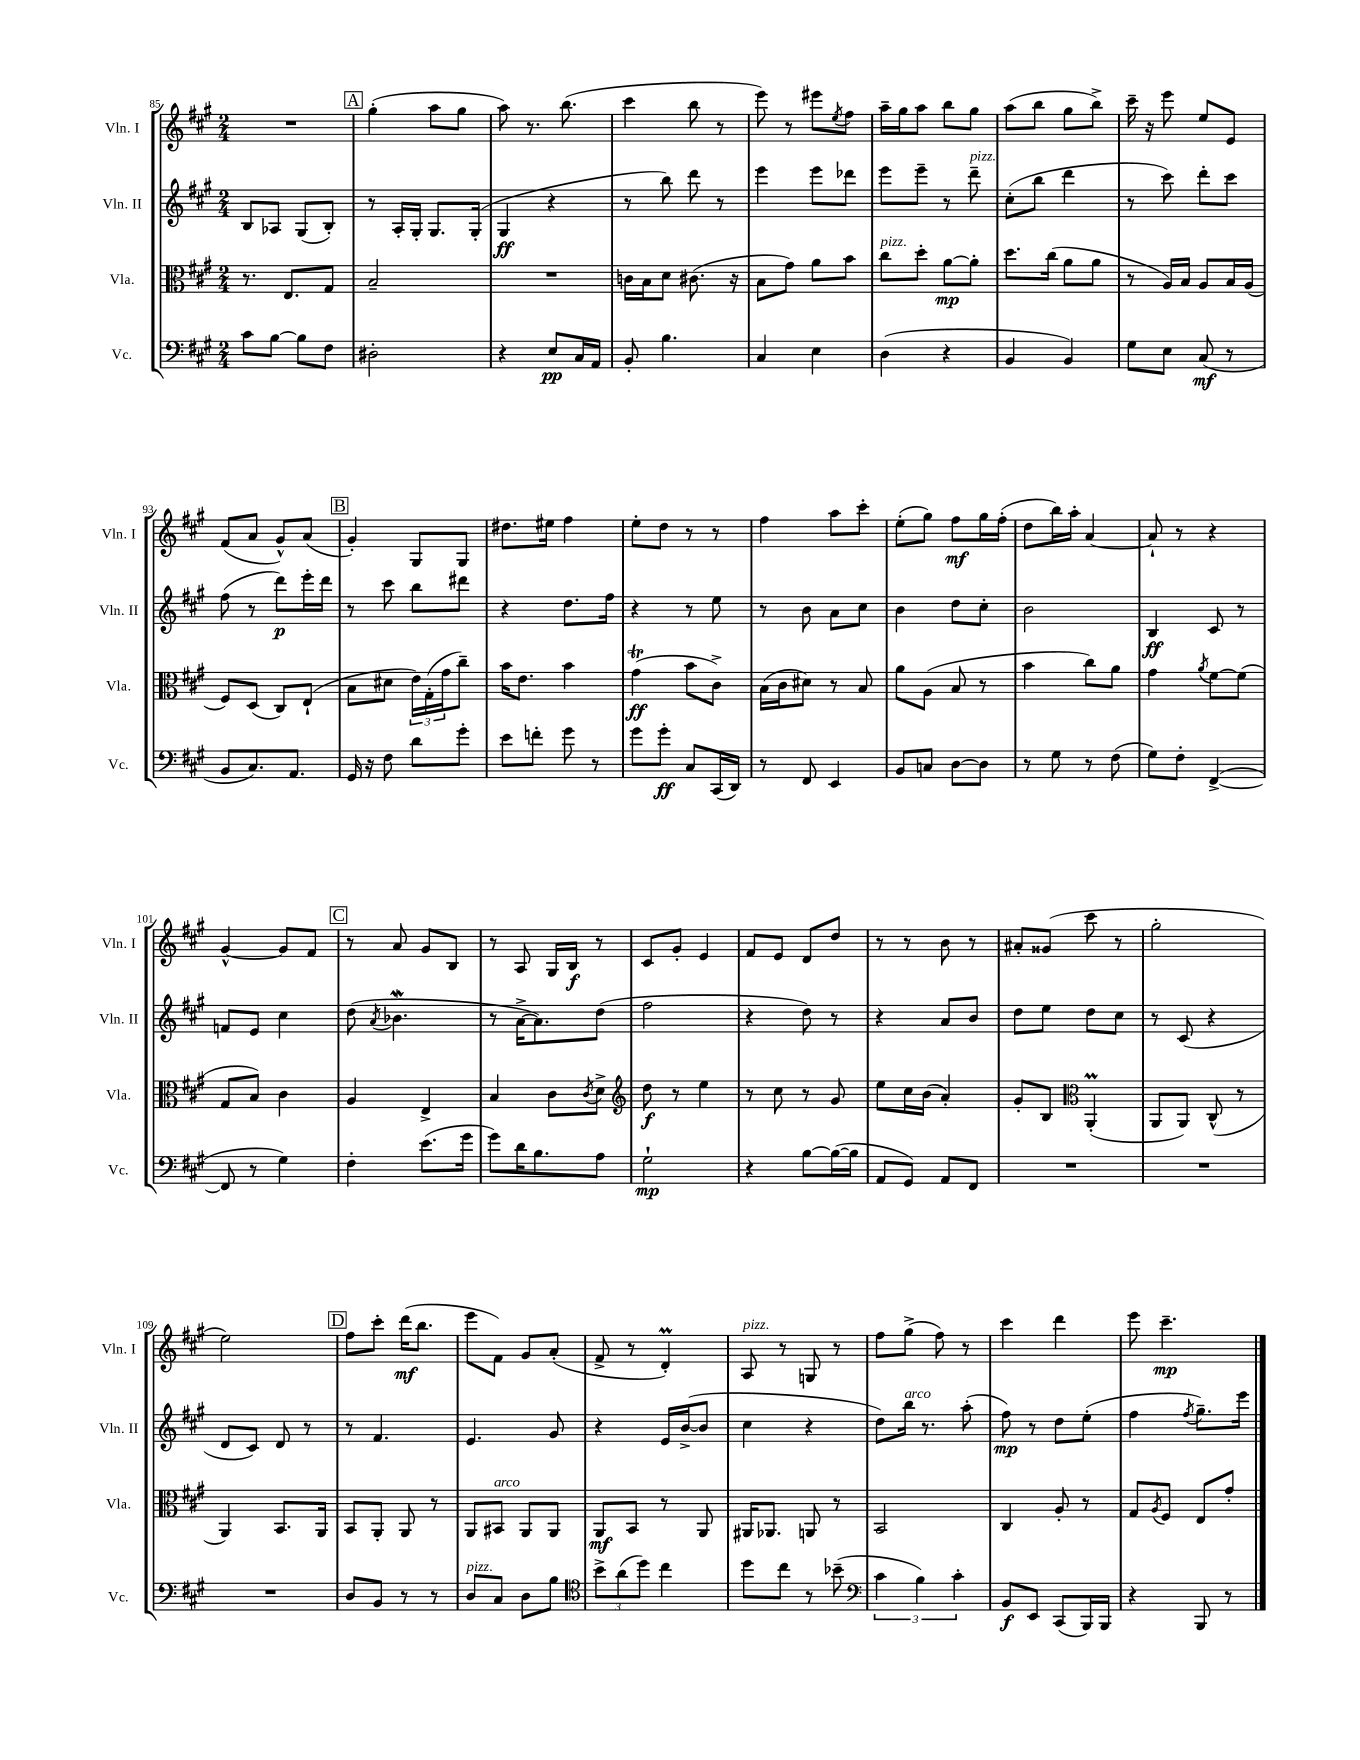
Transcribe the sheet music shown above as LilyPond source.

<<
\new StaffGroup <<
\new Staff = "s0" \with { instrumentName = "Vln. I" shortInstrumentName = "Vln. I" } {
    \clef treble \key a \major \numericTimeSignature \time 2/4
    R2 |
    \mark \markup { \box "A" } gis''4-.( a''8 gis''8 |
    a''8) r8. b''8.( |
    cis'''4 b''8 r8 |
    e'''8) r8 eis'''8 \acciaccatura { e''8 } fis''8 |
    a''16-- gis''16 a''8 b''8 gis''8 |
    a''8( b''8 gis''8 b''8->) |
    cis'''16-- r16 e'''8 e''8 e'8 |
    fis'8( a'8 gis'8-^) a'8( |
    \mark \markup { \box "B" } gis'4-.) gis8 gis8 |
    dis''8. eis''16 fis''4 |
    e''8-. d''8 r8 r8 |
    fis''4 a''8 cis'''8-. |
    e''8-.( gis''8) fis''8\mf gis''16 fis''16-.( |
    d''8 b''16) a''16-. a'4~ |
    a'8-! r8 r4 |
    gis'4~-^ gis'8 fis'8 |
    \mark \markup { \box "C" } r8 a'8 gis'8 b8 |
    r8 a8 gis16 b16\f r8 |
    cis'8 gis'8-. e'4 |
    fis'8 e'8 d'8 d''8 |
    r8 r8 b'8 r8 |
    ais'8-. gisis'8( cis'''8 r8 |
    gis''2-. |
    e''2) |
    \mark \markup { \box "D" } fis''8 cis'''8-. d'''16\mf( b''8. |
    e'''8 fis'8) gis'8 a'8-.( |
    fis'8-> r8 d'4-.\prall) |
    a8^\markup { \italic "pizz." } r8 g8 r8 |
    fis''8 gis''8->( fis''8) r8 |
    cis'''4 d'''4 |
    e'''8 cis'''4.--\mp \bar "|." |
}
\new Staff = "s1" \with { instrumentName = "Vln. II" shortInstrumentName = "Vln. II" } {
    \clef treble \key a \major \numericTimeSignature \time 2/4
    b8 aes8 gis8( b8-.) |
    \mark \markup { \box "A" } r8 a16-. gis16-. gis8. gis16-.( |
    gis4\ff r4 |
    r8 b''8) d'''8 r8 |
    e'''4 e'''8 des'''8 |
    e'''8 e'''8-- r8 d'''8--^\markup { \italic "pizz." } |
    cis''8-.( b''8 d'''4 |
    r8 cis'''8) d'''8-. cis'''8 |
    fis''8( r8 d'''8\p) e'''16-. d'''16 |
    \mark \markup { \box "B" } r8 cis'''8 b''8 dis'''8 |
    r4 d''8. fis''16 |
    r4 r8 e''8 |
    r8 b'8 a'8 cis''8 |
    b'4 d''8 cis''8-. |
    b'2 |
    b4\ff cis'8 r8 |
    f'8 e'8 cis''4 |
    \mark \markup { \box "C" } d''8( \acciaccatura { a'8 } bes'4.\mordent |
    r8 a'16~-> a'8.) d''8( |
    fis''2 |
    r4 d''8) r8 |
    r4 a'8 b'8 |
    d''8 e''8 d''8 cis''8 |
    r8 cis'8( r4 |
    d'8 cis'8) d'8 r8 |
    \mark \markup { \box "D" } r8 fis'4. |
    e'4. gis'8 |
    r4 e'16 b'16~->( b'8 |
    cis''4 r4 |
    d''8) b''16^\markup { \italic "arco" } r8. a''8-.( |
    fis''8\mp) r8 d''8 e''8-.( |
    fis''4 \acciaccatura { fis''8 } gis''8.--) e'''16 \bar "|." |
}
\new Staff = "s2" \with { instrumentName = "Vla." shortInstrumentName = "Vla." } {
    \clef alto \key a \major \numericTimeSignature \time 2/4
    r8. e8. gis8 |
    \mark \markup { \box "A" } b2-- |
    R2 |
    c'16 b16 d'8 cis'8.( r16 |
    b8 gis'8) a'8 b'8 |
    cis''8^\markup { \italic "pizz." } d''8-. a'8~\mp a'8-. |
    d''8. cis''16( a'8 a'8 |
    r8 a16) b16 a8 b16 a16( |
    fis8) d8( cis8) e8-!( |
    \mark \markup { \box "B" } b8 dis'8 \tuplet 3/2 { e'16) gis16-.( gis'16 } cis''8--) |
    b'16 e'8. b'4 |
    gis'4\trill\ff( b'8 cis'8->) |
    b16( cis'16 dis'8) r8 b8 |
    a'8 a8( b8 r8 |
    b'4 cis''8) a'8 |
    gis'4 \acciaccatura { a'8 } fis'8~ fis'8( |
    gis8 b8) cis'4 |
    \mark \markup { \box "C" } a4 e4-> |
    b4 cis'8 \acciaccatura { cis'8 } d'8-> |
    \clef treble d''8\f r8 e''4 |
    r8 cis''8 r8 gis'8 |
    e''8 cis''16 b'16( a'4-.) |
    gis'8-. b8 \clef alto a,4-.\prall( |
    a,8 a,8) cis8-^( r8 |
    a,4) b,8. a,16 |
    \mark \markup { \box "D" } b,8 a,8-. a,8 r8 |
    a,8 bis,8^\markup { \italic "arco" } a,8 a,8 |
    a,8\mf b,8 r8 a,8 |
    ais,16 aes,8. a,8 r8 |
    b,2 |
    cis4 a8-. r8 |
    gis8 \acciaccatura { a8 } fis8 e8 gis'8-. \bar "|." |
}
\new Staff = "s3" \with { instrumentName = "Vc." shortInstrumentName = "Vc." } {
    \clef bass \key a \major \numericTimeSignature \time 2/4
    cis'8 b8~ b8 fis8 |
    \mark \markup { \box "A" } dis2-. |
    r4 e8\pp cis16 a,16 |
    b,8-. b4. |
    cis4 e4 |
    d4( r4 |
    b,4 b,4) |
    gis8 e8 cis8\mf( r8 |
    b,8 cis8.) a,8. |
    \mark \markup { \box "B" } gis,16 r16 fis8 d'8 gis'8-. |
    e'8 f'8-. gis'8 r8 |
    gis'8 gis'8-.\ff cis8 cis,16( d,16) |
    r8 fis,8 e,4 |
    b,8 c8 d8~ d8 |
    r8 gis8 r8 fis8( |
    gis8) fis8-. fis,4~->( |
    fis,8 r8 gis4) |
    \mark \markup { \box "C" } fis4-. e'8.( gis'16 |
    gis'8) d'16 b8. a8 |
    gis2-!\mp |
    r4 b8~ b16~( b16 |
    a,8 gis,8) a,8 fis,8 |
    R2 |
    R2 |
    R2 |
    \mark \markup { \box "D" } d8 b,8 r8 r8 |
    d8^\markup { \italic "pizz." } cis8 d8 b8 |
    \clef tenor \tuplet 3/2 { b'8-> a'8( d''8) } cis''4 |
    d''8 cis''8 r8 bes'8--( |
    \clef bass \tuplet 3/2 { cis'4 b4) cis'4-. } |
    b,8\f e,8 cis,8( b,,16) b,,16 |
    r4 b,,8 r8 \bar "|." |
}
>>
>>
\layout { \context { \Score currentBarNumber = #85 } }
